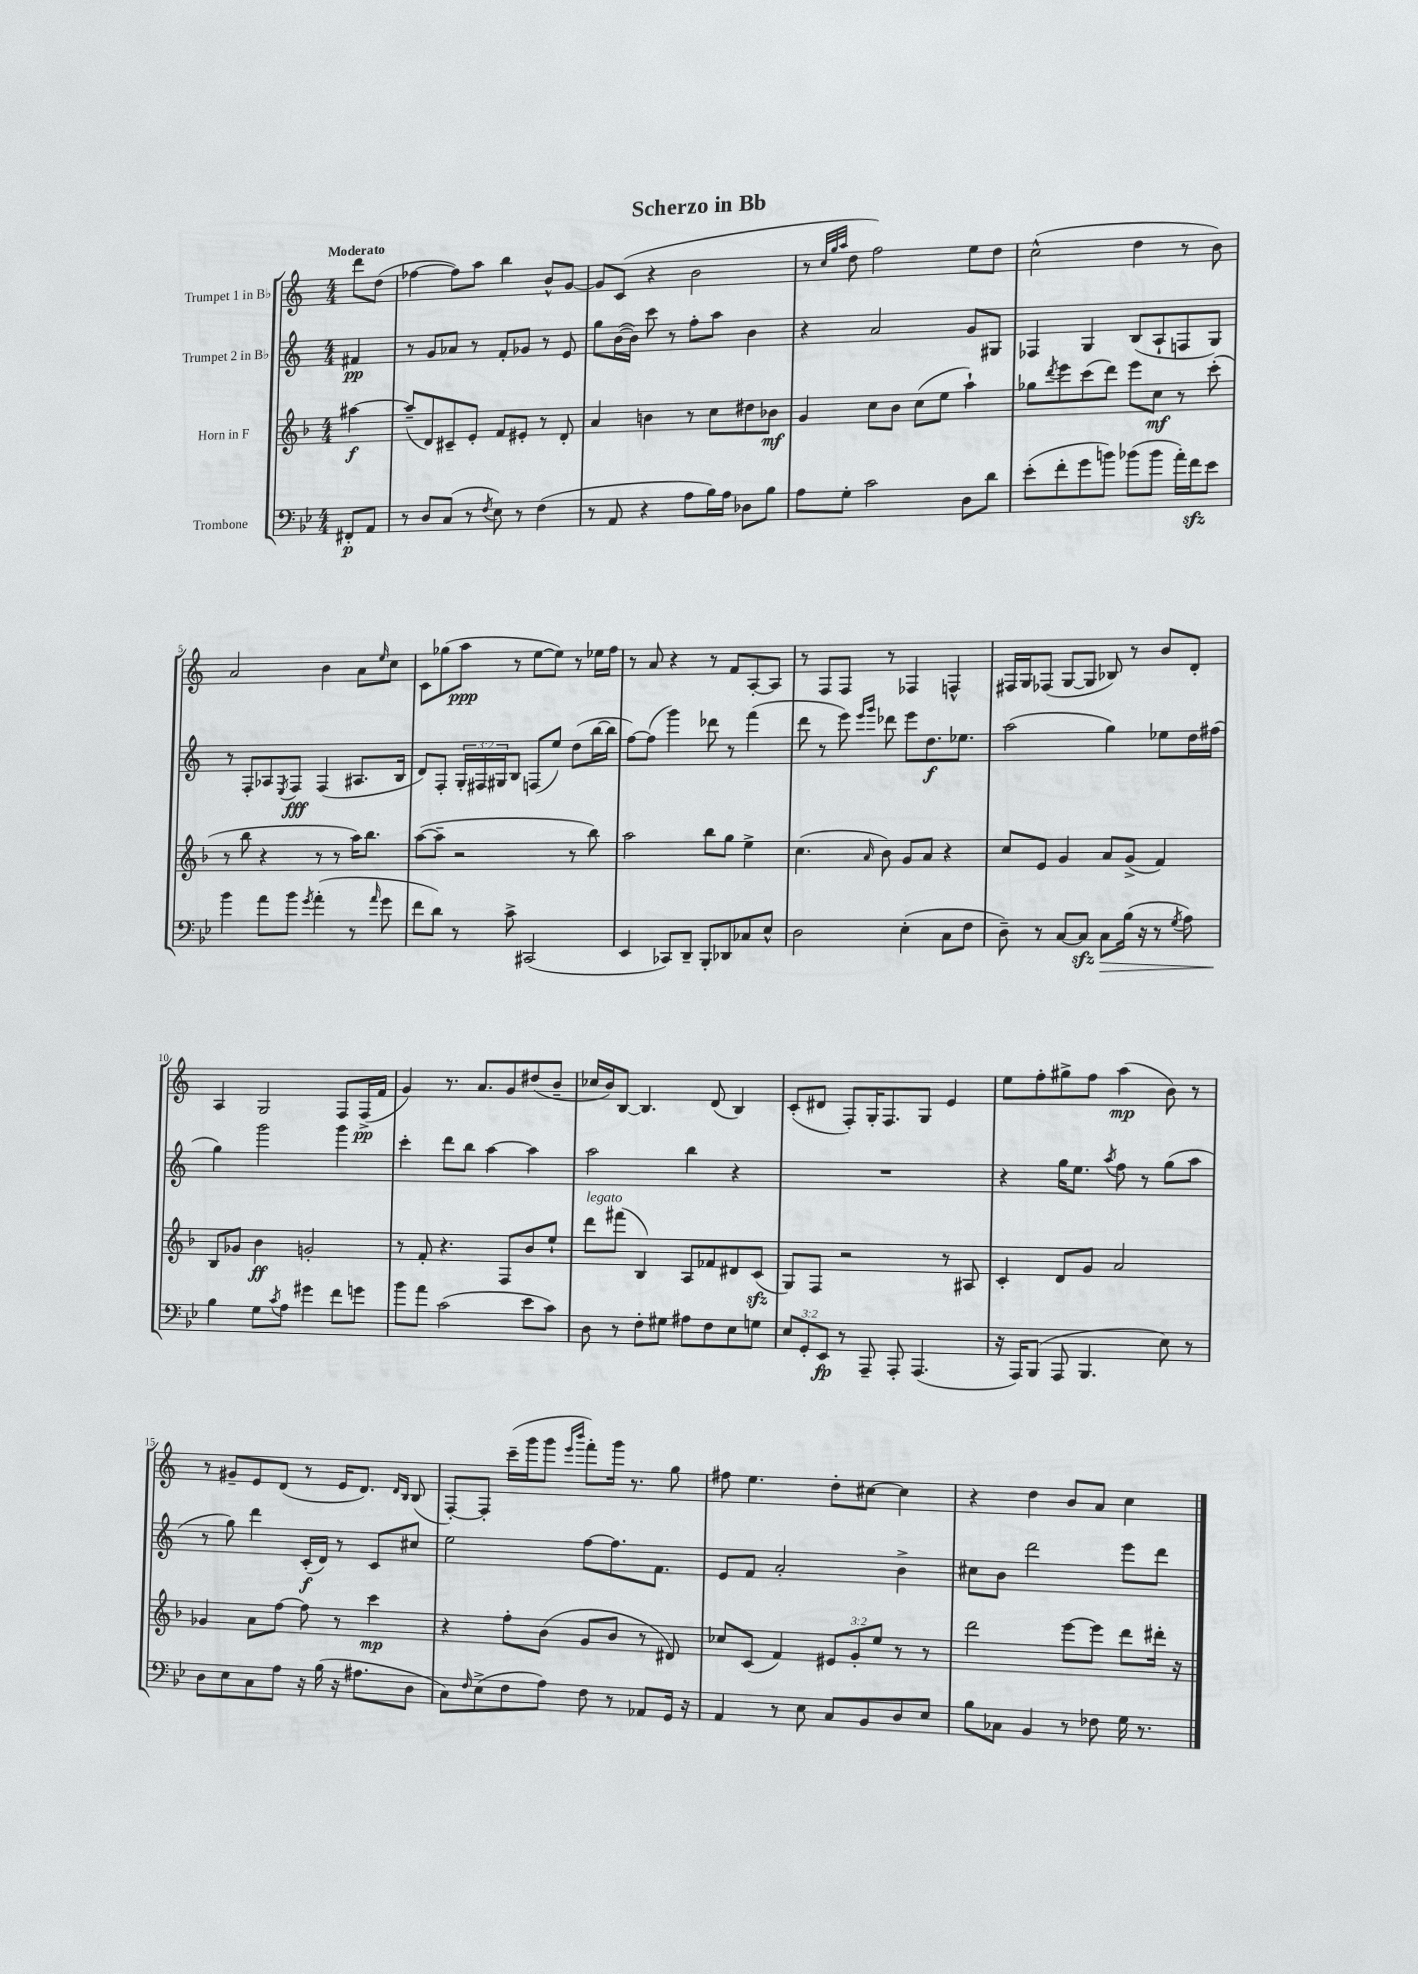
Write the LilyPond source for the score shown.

\header { title = "Scherzo in Bb" }
<<
\new StaffGroup <<
\new Staff = "s0" \with { instrumentName = "Trumpet 1 in Bb" } {
    \clef treble \key c \major \numericTimeSignature \time 4/4 \partial 4 \tempo "Moderato"
    d'''8 d''8( |
    fes''4~ fes''8) a''8 b''4 b'8-^ g'8~ |
    g'8 c'8( r4 b'2 |
    r8 \grace { c''32 g''32 a''32 } d''8 f''2) e''8 d''8 |
    c''2-^( d''4 r8 b'8) |
    a'2 b'4 a'8 \grace { e''16 } c''8 |
    c'8 ges''8( a''8\ppp r8 e''8~ e''8) r8 ees''16 f''16 |
    r8 a'8 r4 r8 f'8 a8~-. a8 |
    r8 f8 f8 r8 fes4 f4-^ |
    fis16 g16 fes8( g8~ g8 bes8) r8 b'8 d'8-. |
    a4 g2 f8 f16->\pp( f'16 |
    g'4) r8. a'8. g'8 dis''8( b'8-- |
    ces''16 b'16) b8~ b4. d'8( b4) |
    c'8-.( dis'8 f8-.) g16-. f8. g8 e'4 |
    e''8 f''8-. gis''8-> f''8 a''4\mp( b'8) r8 |
    r8 gis'8-- e'8 d'8( r8 e'16 d'8.) \grace { d'16 b16 } b8( |
    f8~-.) f8-. c'''16--( g'''16 g'''8 \grace { e'''16 b'''16 } f'''8-.) g'''16 r8. g''8 |
    fis''8 e''4. d''8-. cis''8~ cis''4 |
    r4 d''4 b'8 a'8 c''4 \bar "|." |
}
\new Staff = "s1" \with { instrumentName = "Trumpet 2 in Bb" } {
    \clef treble \key c \major \numericTimeSignature \time 4/4 \override Staff.TupletNumber.text = #tuplet-number::calc-fraction-text \partial 4
    fis'4\pp |
    r8 g'8 aes'8 r8 f'8-. ges'8 r8 e'8 |
    g''8 b'16~( b'16) c'''8 r8 f''8-. a''8 b'4 |
    r4 a'2 g'8 gis8 |
    fes4 g4 b8( a8-! f8 g8) |
    r8 f8-. aes8 \acciaccatura { e8 } f8\fff f4( ais8. b16 |
    d'8) f8-. \tuplet 3/2 { g16-. fis16 gis16 } b8 f8( e''8) d''8( b''16~ b''16 |
    f''8~) f''8( g'''4) des'''8 r8 f'''4( |
    d'''8 r8 e'''8) \grace { e'''16 g'''16 } des'''8 e'''8 d''8.\f ees''8. |
    a''2( g''4) ees''8 d''16 fis''16( |
    g''4) g'''2 g'''4 |
    c'''4-. d'''8 b''8 a''4~ a''4 |
    a''2 b''4 r4 |
    R1 |
    r4 g''16 e''8. \acciaccatura { a''8 } f''8 r8 g''8( a''8 |
    r8 g''8) d'''4 c'16-.\f( d'16) r8 c'8 cis''8 |
    e''2 f''8~ f''8. f'8. |
    e'8 f'8 a'2-. b'4-> |
    cis''8 b'8 d'''2 e'''8 d'''8 \bar "|." |
}
\new Staff = "s2" \with { instrumentName = "Horn in F" } {
    \clef treble \key f \major \numericTimeSignature \time 4/4 \override Staff.TupletNumber.text = #tuplet-number::calc-fraction-text \partial 4
    ais''4~\f |
    ais''8--( d'8) cis'8-- e'8-. f'8 eis'8-. r8 d'8-. |
    a'4 b'4 r8 c''8 dis''8 bes'8\mf |
    g'4 c''8 bes'8 c''8( e''8 a''4-!) |
    ges''8 \acciaccatura { d'''8 } e'''8 c'''8( d'''8) e'''8 c''8\mf r8 c'''8-.( |
    r8 bes''8 r4 r8 r8 a''16) bes''8. |
    a''8~( a''8-- r2 r8 bes''8) |
    a''2 bes''8 g''8 e''4-> |
    c''4.( \grace { a'16 } bes'8) g'8 a'8 r4 |
    c''8 e'8 g'4 a'8 g'8->( f'4) |
    bes8 ges'8 bes'4\ff g'2-. |
    r8 f'8-. r4. f8 bes'8 e''8-! |
    d'''8^\markup { \italic "legato" } fis'''8( bes4) a8 fes'8 dis'8 c'8\sfz( |
    g8) f8 r2 r8 ais8 |
    c'4-. d'8 g'8 a'2 |
    ges'4 a'8 f''8~ f''8 r8 c'''4\mp |
    r4 f''8-. bes'8( g'8 bes'8 r8 dis'8) |
    ces''8 c'8( f'4) \tuplet 3/2 { eis'8 g'8-. e''8 } r8 r8 |
    d'''2 e'''8~ e'''8 d'''8 dis'''16-. r16 \bar "|." |
}
\new Staff = "s3" \with { instrumentName = "Trombone" } {
    \clef bass \key bes \major \numericTimeSignature \time 4/4 \override Staff.TupletNumber.text = #tuplet-number::calc-fraction-text \partial 4
    fis,8-.\p a,8 |
    r8 d8 c8( r8 \acciaccatura { f8 } ees8) r8 f4( |
    r8 a,8 r4 a8 bes16) a16 des8 bes8 |
    a8 g8-. c'2 d8 d'8 |
    ees'8-.( f'8-. g'8 b'8) bes'8( bes'8 a'16-.) f'16\sfz ees'8 |
    bes'4 a'8 bes'8 \acciaccatura { g'8 } a'4-.( r8 \grace { a'16 } g'8 |
    f'8 d'8) r8 c'8-> cis,2( |
    ees,4 ces,8) d,8-- bes,,8-. des,8 ces8 ees8-^ |
    d2 ees4-.( c8 f8 |
    d8--) r8 c8~ c8\sfz c8\> bes16( r16 r8 \acciaccatura { g8 } a8) |
    bes4\! g8 \acciaccatura { c'8 } a8 gis'4 f'8 g'8 |
    bes'8 a'8 c'2( ees'8 c'8) |
    d8 r8 f8-. gis8 ais8 f8 ees8 g8 |
    \tuplet 3/2 { ees8 g,8-. ees,8\fp } r8 a,,8-- a,,8-. a,,4.( |
    r16 a,,16) bes,,8( a,,8 bes,,4. ees8) r8 |
    d8 ees8 c8 a8 r16 bes16( r16 ais8. d8 |
    c8) \grace { f16 } ees8->( f8 a8) f8 r8 aes,8 g,16 r16 |
    a,4 r8 ees8 c8 bes,8 d8 ees8 |
    bes8 ces8 bes,4 r8 fes8 g16 r8. \bar "|." |
}
>>
>>
